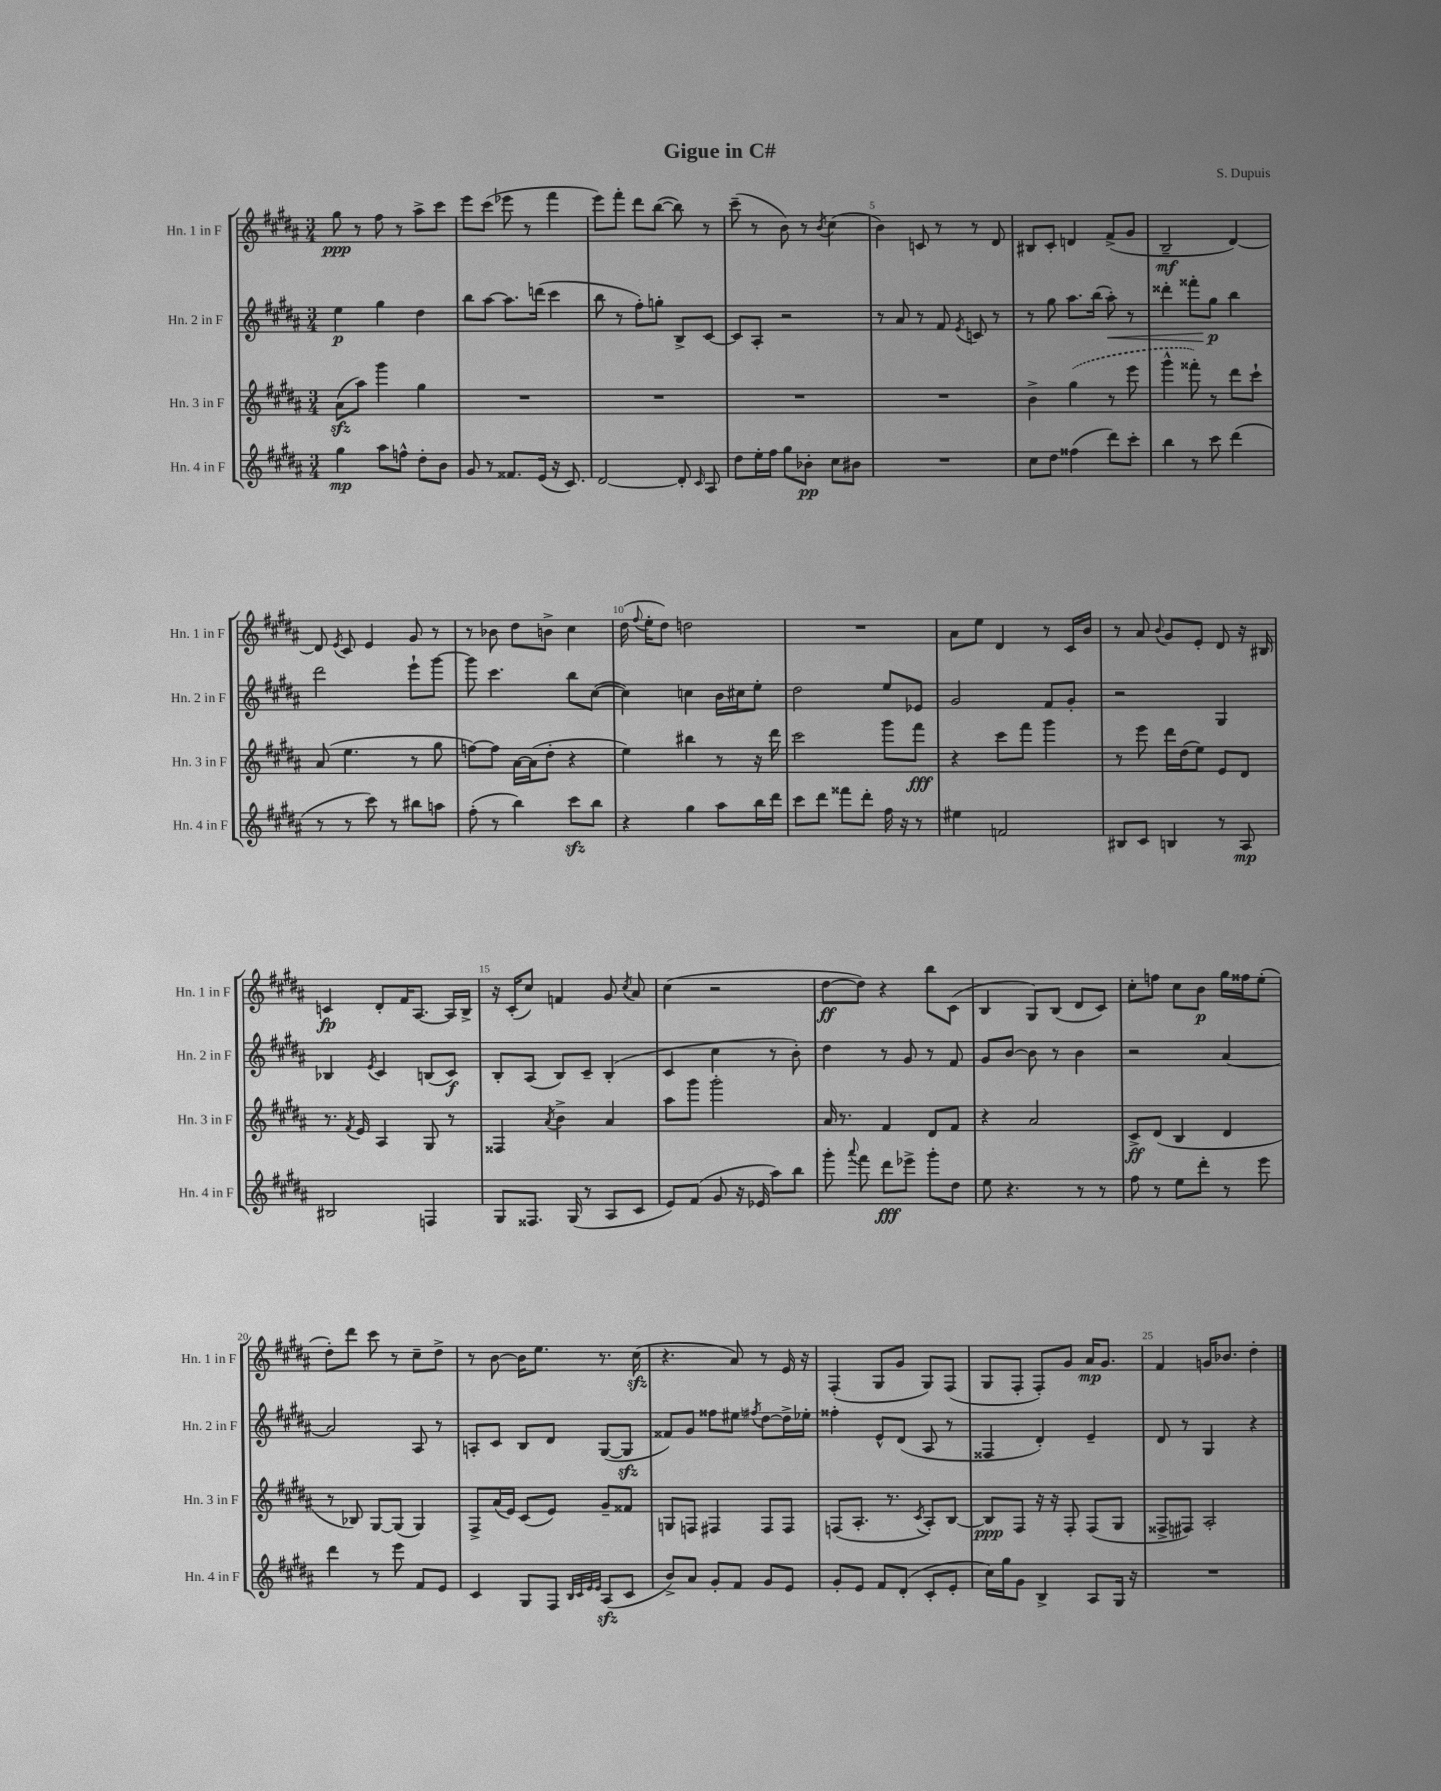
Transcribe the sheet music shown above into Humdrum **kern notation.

**kern	**kern	**kern	**kern
*staff4	*staff3	*staff2	*staff1
*clefG2	*clefG2	*clefG2	*clefG2
*k[f#c#g#d#a#]	*k[f#c#g#d#a#]	*k[f#c#g#d#a#]	*k[f#c#g#d#a#]
*M3/4	*M3/4	*M3/4	*M3/4
4gg#\	(8a#\L	4ee\	8gg#\
.	8aa#\J)	.	8r
8aa#\L	4ggg#\	4gg#\	8ff#\
8ff^^\J	.	.	8r
8dd#'\L	4gg#\	4dd#\	8aa#^\L
8b\J	.	.	8ccc#\J
=	=	=	=
8g#/	2.r	8bb\L	8eee\L
8r	.	[8aa#\J	(8ccc#\J
8.f##/L	.	8.aa#\]L	8eee-\
.	.	.	8r
(16e/Jk	.	(16ddd\Jk	.
16r	.	4ccc#\	4fff#\
8.c#/)	.	.	.
=	=	=	=
[2d#/	2.r	8bb\	8eee\L)
.	.	8r	8fff#'\J
.	.	8ff#'\L)	8ddd#\L
.	.	8gg'\J	([8bb\J
8d#'/]	.	8B^/L	8bb\])
16qqc#/	.	.	.
8A#/	.	[8c#/J	8r
=	=	=	=
8dd#\L	2.r	8c#/]L	(8ccc#~\
16ee'\L	.	8A#'/J	8r
16ff#\JJ	.	.	.
8gg#\L	.	2r	8b\)
8b-'\J	.	.	8r
.	.	.	8qb/
8cc#\L	.	.	(4cc#\
8b#\J	.	.	.
=	=	=	=
2.r	2.r	8r	4b\)
.	.	8a#/	.
.	.	8r	8c/
.	.	8f#/	8r
.	.	8qe/	.
.	.	8c/	8r
.	.	8r	8d#/
=	=	=	=
8cc#\L	4b^\	8r	8B#/L
8dd#\J	.	8gg#\	8c#'/J
(4ff##\	(4gg#\	8.aa#\L	4d/
.	.	(16bb\Jk	.
8ddd#\L)	8r	8aa#'\)	(8f#^/L
8ccc#'\J	8eee\	8r	8g#/J
=	=	=	=
4bb\	4ggg#^^\	4ddd##'\	2B~/
8r	8fff##'\)	8fff##'\L	.
8ccc#\	8r	8gg#\J	.
(4ddd#\	8ddd#\L	4bb\	[4d#/)
.	8ccc#`\J	.	.
=	=	=	=
8r	(8a#/	2ddd#\	8d#/]
.	.	.	8qe/
8r	4.ee\	.	8c#/
8ccc#\)	.	.	4e/
8r	.	.	.
8bb#\L	8r	8eee`\L	8g#/
8aa\J	8gg#\	[8ggg#\J	8r
=	=	=	=
(8ff#'\	[8ff\L)	8ggg#\]	8r
8r	8ff\]J	4.ccc#\	8b-\
4bb\)	[16a#\LL	.	8dd#\L
.	(16a#\]J	.	.
.	8dd#'\J	.	8b^\J
8ccc#\L	4r	8bb\L	4cc#\
8bb\J	.	([8cc#\J	.
=	=	=	=
4r	4ee\)	4cc#\])	(16dd#\
.	.	.	8qqff#/
.	.	.	16ee'\LK
.	.	.	8dd#\J)
4gg#\	4bb#\	4cc\	2dd\
8aa#\L	8r	16b\LL	.
.	.	16cc#\J	.
16bb\L	16r	8ee'\J	.
16ddd#\JJ	16ddd#\	.	.
=	=	=	=
8ccc#\L	2ccc#\	2dd#\	2.r
8ddd#\J	.	.	.
8fff##\L	.	.	.
8ddd#'\J	.	.	.
16ff#\	8ggg#\L	8ee/L	.
16r	.	.	.
8r	8fff#\J	8e-/J	.
=	=	=	=
4ee#\	4r	2g#/	8a#\L
.	.	.	8ee\J
2f/	8ccc#\L	.	4d#/
.	8fff#\J	.	.
.	4ggg#\	8f#/L	8r
.	.	8g#'/J	16c#/LL
.	.	.	16b/JJ
=	=	=	=
8B#/L	8r	2r	8r
8c#/J	8eee\	.	8a#/
.	.	.	8qqb/
4B/	16ddd#\LL	.	8g#/L
.	(16dd#\J	.	.
.	8ee\J)	.	8e'/J
8r	8e/L	4G#/	8d#/
8A#/	8d#/J	.	16r
.	.	.	16B#/
=	=	=	=
2B#/	8.r	4B-/	4c/
.	8qf#/	.	.
.	16e/	.	.
.	.	8qe/	.
.	4A#/	4c#/	8d#'/L
.	.	.	16f#/K
.	.	.	[8.A#/J
4F/	8G#/	(8B/L	.
.	8r	8c#/J)	16A#/]LL
.	.	.	16B^/JJ
=	=	=	=
8G#/L	4F##/	8B'/L	16r
.	.	.	(16c#'/LK
8.F##/J	.	(8A#/J	8cc#/J)
.	8qa#/	.	.
.	4b^\	8B/L)	4f/
(16G#/	.	.	.
8r	.	8c#~/J	.
8A#/L	4a#/	(4B'/	8g#/
.	.	.	8qcc#/
8c#/J	.	.	8a#/
=	=	=	=
8e/L)	8aa#\L	4c#/	(4cc#\
(8f#/J	8ggg#\J	.	.
8g#/	2ggg#'\	4cc#\	2r
16r	.	.	.
16e-/	.	.	.
8aa#\L)	.	8r	.
8bb\J	.	8b'\)	.
=	=	=	=
8ggg#'\	16a#/	4dd#\	[8dd#\L
.	8.r	.	.
8qqaaa#/	.	.	.
8fff#\	.	.	8dd#\]J)
8ddd#\L	4f#/	8r	4r
8eee-^\J	.	8g#/	.
8ggg#'\L	8d#/L	8r	8bb\L
8dd#\J	8f#/J	8f#/	(8c#\J
=	=	=	=
8ee\	4r	8g#/L	4B/
4.r	.	[8b/J	.
.	2a#/	8b\]	8G#/L)
.	.	8r	(8B/J
8r	.	4b\	8d#/L
8r	.	.	8c#/J)
=	=	=	=
8ff#\	8c#^/L	2r	8cc#'\L
8r	(8d#/J	.	8ff\J
8ee\L	4B/	.	8cc#\L
8ddd#'\J	.	.	8b\J
8r	4d#/	[4a#/	16gg#\LL
.	.	.	16ff##\J
8eee\	.	.	(8ee'\J
=	=	=	=
4ddd#\	8r	2a#/]	8dd#'\L)
.	8B-/)	.	8ddd#\J
8r	[8G#/L	.	8ccc#\
8eee\	(8G#/]J	.	8r
8f#/L	4G#/)	8A#/	8cc#~\L
8e/J	.	8r	8dd#^\J
=	=	=	=
4c#/	8F#^/L	8A'/L	8r
.	(16a#/L	8c#/J	[8b\
.	16e/JJ)	.	.
8G#/L	(8c#/L	8B/L	16b\]LK
.	.	.	8.ee\J
8F#/J	8e/J)	8d#/J	.
32qqB/LLL	.	.	.
32qqc#/	.	.	.
32qqe/	.	.	.
32qqe/JJJ	.	.	.
(8A#/L	8g#~/L	([8G#/L	8.r
8c#/J	8f##/J	8G#/]J	.
.	.	.	(16cc#\
=	=	=	=
8b^/L)	8G/L	8f##/L)	4.r
8a#/J	8F/J	8g#/J	.
8g#'/L	4F#/	8ff##\L	.
8f#/J	.	8ee#\J	8a#/)
.	.	8qff#/	.
8g#/L	8F#/L	[8dd#\L	8r
8e/J	8F#/J	16dd#^\]L	16e/
.	.	16ee-'\JJ	16r
=	=	=	=
8g#'/L	(8F/L	4ff##'\	(4F#'/
8e/J	8.A#'/J	.	.
8f#/L	.	8e^^/L	8G#/L
.	8.r	.	.
(8d#'/J	.	(8d#/J	8g#/J
.	8qc#/	.	.
8c#'/L	8A#'/L)	8A#/	8G#/L)
8e'/J	[8B/J	8r	(8F#/J
=	=	=	=
16cc#\LL)	8B/]L	4F##/	8G#/L
16gg#\J	.	.	.
8g#\J	8F#/J	.	8F#'/J
4B^/	16r	4d#'/)	8F#'/L)
.	16r	.	.
.	8F#'/	.	8g#/J
8A#/L	(8F#/L	4e~/	16a#/LK
.	.	.	8.g#/J
16G#/Jk	8G#/J	.	.
16r	.	.	.
=	=	=	=
2.r	8F##^/L	8d#/	4f#/
.	8F#/J)	8r	.
.	2A#'/	4G#/	16g/LK
.	.	.	8.b-/J
.	.	4r	4dd#'\
==	==	==	==
*-	*-	*-	*-
